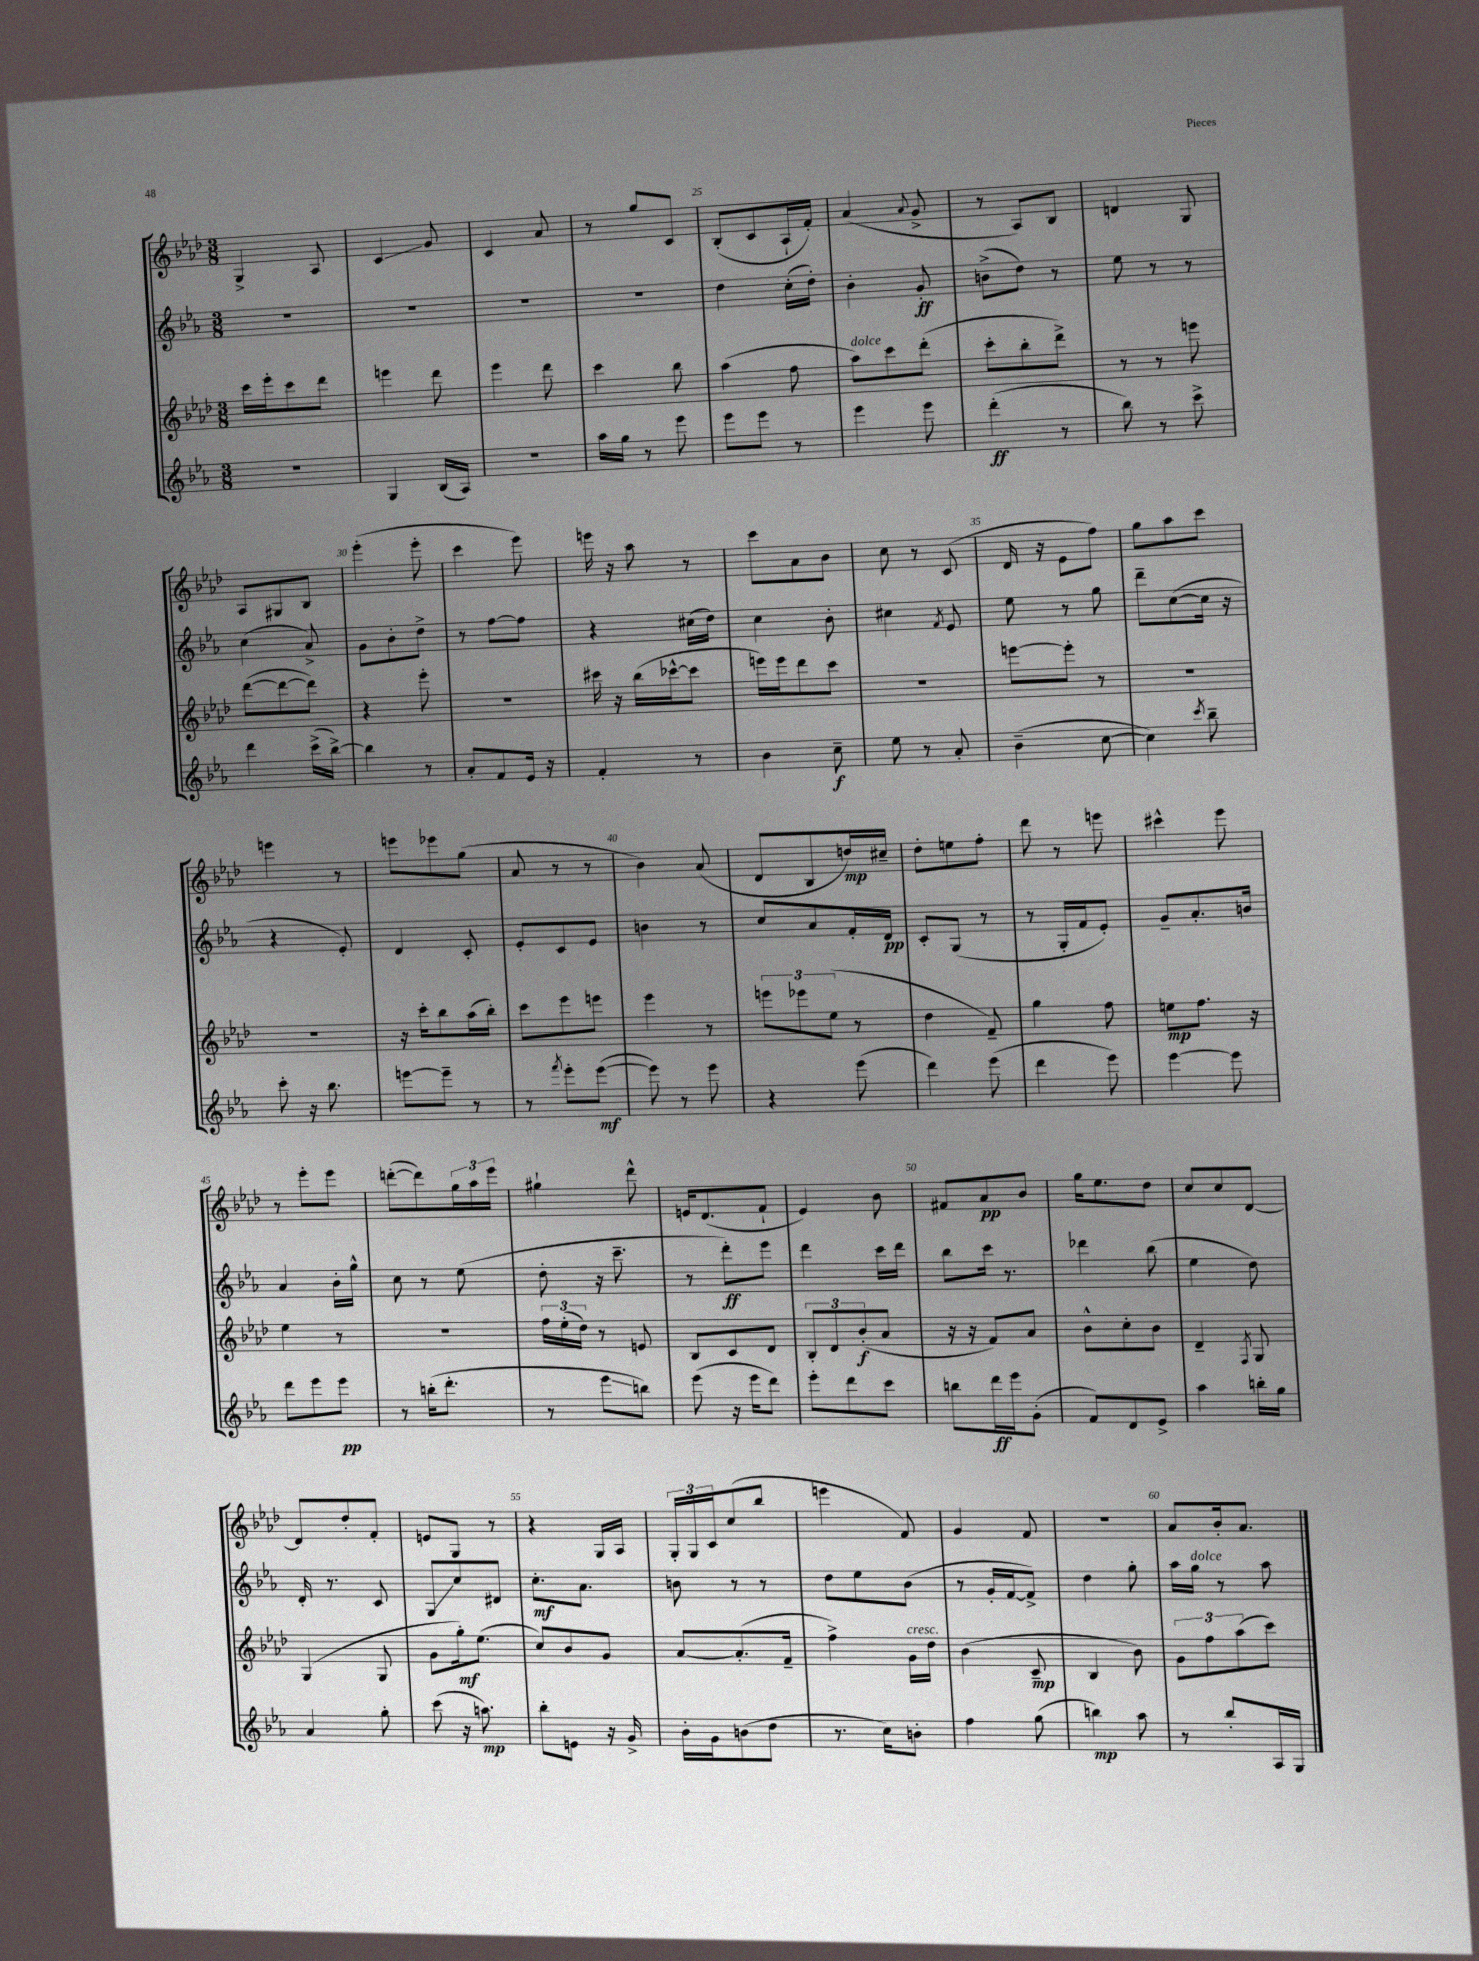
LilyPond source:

<<
\new StaffGroup <<
\new Staff = "s0" {
    \clef treble \key aes \major \numericTimeSignature \time 3/8
    g4-> aes8 |
    c'4\glissando g'8 |
    c'4 aes'8 |
    r8 g''8 c'8 |
    bes8-.( c'8 aes16-! f'16-.) |
    aes'4( \appoggiatura { aes'8 } g'8-> |
    r8 aes8) bes8 |
    d'4 g8 |
    aes8 gis8 bes8 |
    ees'''4-.( ees'''8-. |
    c'''4 ees'''8) |
    e'''16 r16 aes''8 r8 |
    c'''8 aes'8 bes'8 |
    c''8 r8 c'8( |
    des'16 r16 ees'8 f''8) |
    g''8 aes''8 c'''8 |
    e'''4 r8 |
    e'''8 ees'''8 g''8( |
    aes'8 r8 r8 |
    bes'4) aes'8( |
    des'8 bes8 d''16\mp) cis''16-- |
    des''8-. e''8 f''8-. |
    des'''8 r8 e'''8 |
    cis'''4-^ ees'''8 |
    r8 ees'''8-. ees'''8 |
    d'''8~-.( d'''8) \tuplet 3/2 { g''16 aes''16 ees'''16 } |
    gis''4-! des'''8-^ |
    e'16 des'8.( f'8-! |
    ees'4) bes'8 |
    fis'8 aes'8\pp bes'8 |
    g''16 ees''8. des''8 |
    c''8 c''8 des'8~ |
    des'8 des''8-. f'8-. |
    e'8 g8 r8 |
    r4 g16 aes16 |
    \tuplet 3/2 { g16-. g16 c'16 } c''8( bes''8 |
    e'''4 f'8) |
    g'4 f'8 |
    R4. |
    aes'8 bes'16-. aes'8. \bar "|." |
}
\new Staff = "s1" {
    \clef treble \key ees \major \numericTimeSignature \time 3/8
    R4. |
    R4. |
    R4. |
    R4. |
    d''4 c''16-.( d''16-.) |
    bes'4-. g'8-.\ff |
    b'8->( d''8) r8 |
    ees''8 r8 r8 |
    c''4( aes'8->) |
    g'8 bes'8-. d''8-> |
    r8 f''8~ f''8 |
    r4 cis''16( d''16) |
    c''4 bes'8-. |
    cis''4 \acciaccatura { f'8 } ees'8 |
    ees''8 r8 g''8 |
    d'''8-- c''8~( c''16 r16 |
    r4 ees'8-.) |
    d'4 c'8-. |
    ees'8-. c'8 ees'8 |
    b'4 r8 |
    c''8 aes'8 f'16-. d'16\pp |
    c'8-. g8( r8 |
    r8 g16-. f'16 ees'8-.) |
    g'8-- aes'8.-. b'16 |
    aes'4 bes'16-. g''16-^ |
    c''8 r8 ees''8( |
    d''8-. r16 c'''8.-- |
    r8 d'''8-.\ff) ees'''8 |
    d'''4 c'''16 d'''16 |
    bes''8 c'''16 r8. |
    des'''4 bes''8( |
    ees''4 d''8) |
    d'16-. r8. c'8 |
    g8\glissando c''8 dis'8 |
    c''8.-.\mf aes'8. |
    b'8 r8 r8 |
    d''8 ees''8 bes'8( |
    r8 g'16-. f'16~ f'8->) |
    d''4 g''8-. |
    aes''16 g''16^\markup { \italic "dolce" } r8 aes''8 \bar "|." |
}
\new Staff = "s2" {
    \clef treble \key aes \major \numericTimeSignature \time 3/8
    c'''16 ees'''16-. c'''8 des'''8 |
    e'''4 des'''8 |
    ees'''4 des'''8 |
    c'''4 bes''8 |
    aes''4( f''8 |
    aes''8^\markup { \italic "dolce" }) c'''8 des'''8-.( |
    c'''8-. bes''8-. des'''8->) |
    r8 r8 e'''8 |
    des'''8~( des'''8~ des'''8) |
    r4 ees'''8-. |
    r4. |
    cis'''16 r16 bes''16( ces'''16~-^ ces'''8 |
    e'''16) e'''16 des'''8 c'''8 |
    R4. |
    e'''8~ e'''8-. r8 |
    R4. |
    R4. |
    r16 c'''16-. bes''8 aes''16( bes''16-.) |
    c'''8 ees'''8 e'''8 |
    ees'''4 r8 |
    \tuplet 3/2 { e'''8 ees'''8 ees''8( } r8 |
    des''4 f'8--) |
    g''4 f''8 |
    e''8\mp f''8. r16 |
    ees''4 r8 |
    R4. |
    \tuplet 3/2 { f''16 ees''16-.( des''16) } r8 e'8 |
    bes8 c'8 des'8 |
    \tuplet 3/2 { bes8-. des'8 bes'8-.\f( } aes'8 |
    r16 r16 f'8) aes'8 |
    bes'8-^ c''8-. bes'8 |
    des'4-- \acciaccatura { f8 } g8 |
    g4( g8 |
    g'8 g''16-.\mf) ees''8.( |
    c''8) bes'8 g'8 |
    aes'8~ aes'8.-.( f'16-- |
    f''4->) g'16^\markup { \italic "cresc." } des''16 |
    bes'4( c'8--\mp |
    bes4 bes'8) |
    \tuplet 3/2 { g'8 f''8 aes''8( } c'''8) \bar "|." |
}
\new Staff = "s3" {
    \clef treble \key ees \major \numericTimeSignature \time 3/8
    R4. |
    g4 bes16( aes16) |
    R4. |
    aes''16 g''16 r8 ees'''8 |
    ees'''8 ees'''8 r8 |
    ees'''4 ees'''8 |
    d'''4-.\ff( r8 |
    bes''8) r8 c'''8-> |
    d'''4 c'''16->( bes''16~->) |
    bes''4 r8 |
    aes'8-. f'8 ees'16 r16 |
    f'4-. r8 |
    bes'4 c''8--\f |
    ees''8 r8 aes'8-. |
    bes'4--( c''8~ |
    c''4) \acciaccatura { c'''8 } bes''8-- |
    c'''8-. r16 bes''8. |
    e'''8~ e'''8-- r8 |
    r8 \acciaccatura { f'''8 } ees'''8-. ees'''8~\mf( |
    ees'''8) r8 ees'''8 |
    r4 ees'''8( |
    d'''4) ees'''8( |
    d'''4 ees'''8) |
    ees'''4~ ees'''8 |
    d'''8 ees'''8 ees'''8\pp |
    r8 b''16-.( d'''8.-. |
    r8 ees'''8\glissando b''8) |
    ees'''8( r16 ees'''16 d'''8) |
    ees'''8-. d'''8 c'''8 |
    b''8 d'''16\ff ees'''16 g'8-.( |
    f'8) d'8 ees'8-> |
    aes''4 b''16-. g''16 |
    aes'4 g''8-. |
    c'''8( r16 a''8.\mp) |
    bes''8-. e'8 r16 g'16-> |
    bes'16-. g'16 b'8( d''8 |
    r8. c''16) b'8-. |
    f''4 g''8( |
    b''4\mp) aes''8 |
    r8 bes''8-. aes16 g16 \bar "|." |
}
>>
>>
\layout { \context { \Score currentBarNumber = #21 \override BarNumber.break-visibility = ##(#f #t #t) barNumberVisibility = #(every-nth-bar-number-visible 5) } }
